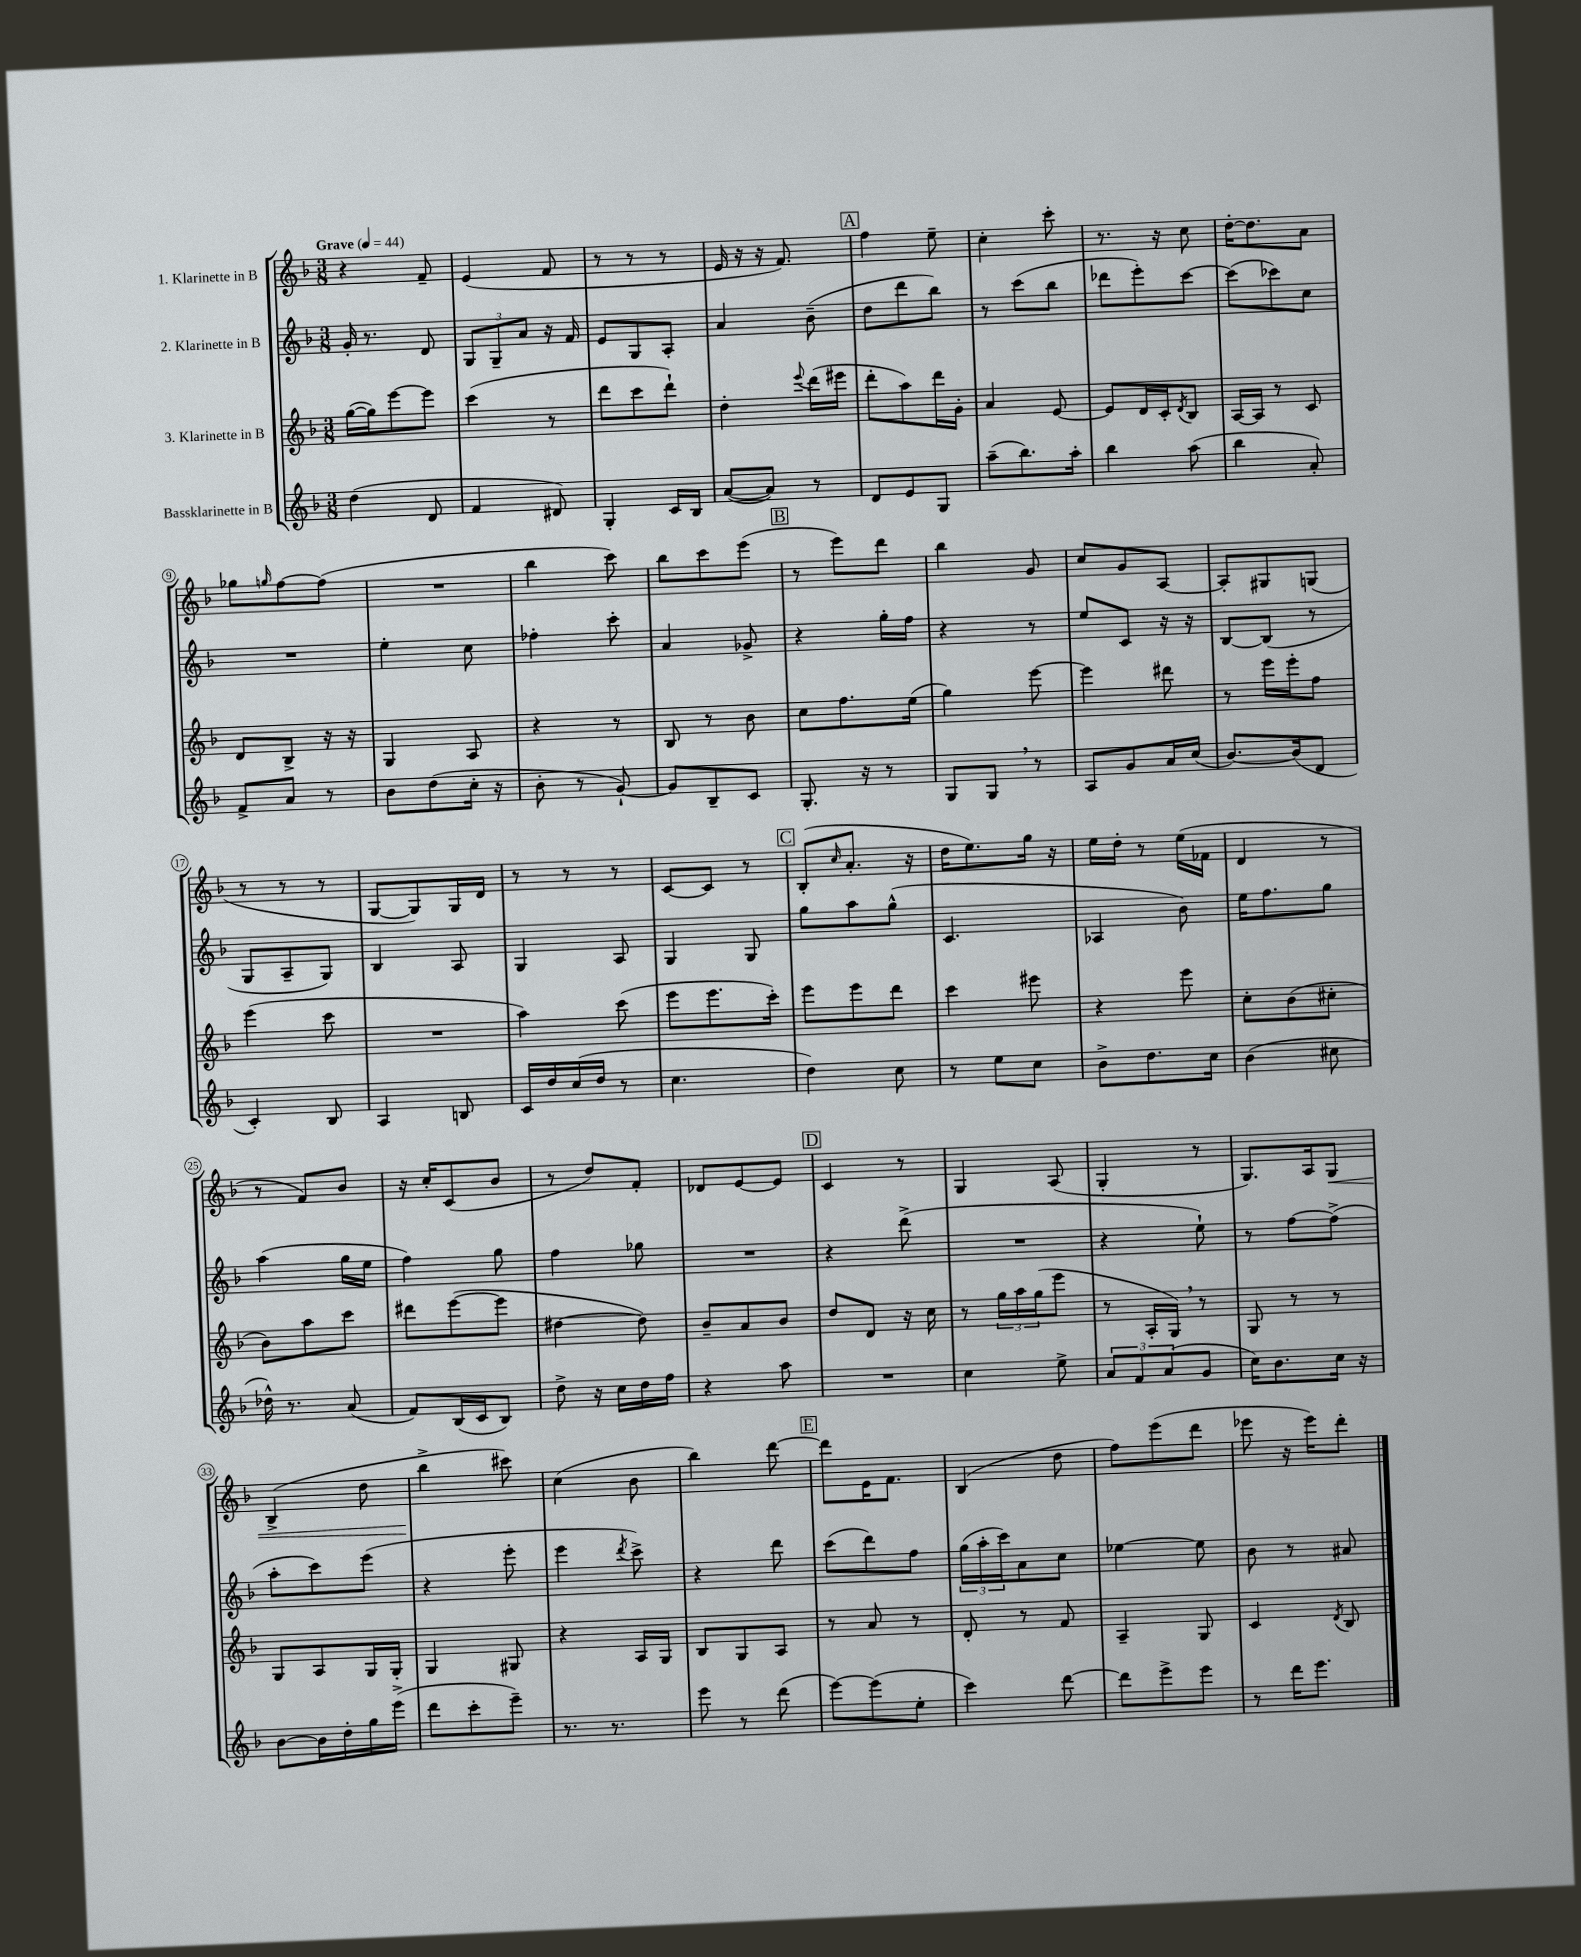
<<
\new StaffGroup <<
\new Staff = "s0" \with { instrumentName = "1. Klarinette in B" } {
    \clef treble \key f \major \numericTimeSignature \time 3/8 \tempo "Grave" 4 = 44
    r4 f'8-- |
    e'4( f'8 |
    r8 r8 r8 |
    e'16 r16 r16 f'8.) |
    \mark \markup { \box "A" } f''4 e''8-- |
    c''4-. c'''8-. |
    r8. r16 c''8 |
    d''16~-. d''8. a'8 |
    ges''8 \grace { g''16 } f''8~ f''8( |
    R4. |
    bes''4 c'''8) |
    bes''8 c'''8 e'''8( |
    \mark \markup { \box "B" } r8 e'''8) d'''8 |
    bes''4 g'8 |
    c''8 g'8 a8~ |
    a8-. gis8 g8( |
    r8 r8 r8 |
    g8~ g8) g16 d'16 |
    r8 r8 r8 |
    c'8~ c'8 r8 |
    \mark \markup { \box "C" } bes8-.( \grace { c''16 } a'8.-. r16 |
    d''16 e''8.) g''16 r16 |
    e''16 d''16-. r8 e''16( fes'16 |
    d'4 r8 |
    r8 f'8) bes'8 |
    r16 c''16-. c'8( bes'8 |
    r8 d''8) f'8-. |
    des'8 e'8~ e'8 |
    \mark \markup { \box "D" } c'4 r8 |
    g4 a8( |
    g4-. r8 |
    g8.) a16 g8\< |
    bes4->( d''8 |
    bes''4->\! cis'''8) |
    c''4( bes'8 |
    bes''4) d'''8~ |
    \mark \markup { \box "E" } d'''8 e'16 f'8. |
    bes4( d''8 |
    f''8) e'''8( d'''8 |
    ees'''8 r16 ees'''16) d'''8-. \bar "|." |
}
\new Staff = "s1" \with { instrumentName = "2. Klarinette in B" } {
    \clef treble \key f \major \numericTimeSignature \time 3/8
    g'16-. r8. d'8 |
    \tuplet 3/2 { g8 g8-- a'8 } r16 f'16 |
    e'8 g8 a8-. |
    a'4 bes'8--( |
    \mark \markup { \box "A" } d''8 d'''8 bes''8) |
    r8 c'''8( bes''8 |
    des'''8 e'''8-.) c'''8~ |
    c'''8( ces'''8) c''8 |
    R4. |
    e''4-. c''8 |
    fes''4-. c'''8-. |
    a'4 ges'8-> |
    \mark \markup { \box "B" } r4 g''16-. f''16 |
    r4 r8 |
    e''8 c'8 r16 r16 |
    bes8~ bes8( r8 |
    g8 a8-- g8) |
    bes4 a8 |
    g4 a8 |
    g4 g8 |
    \mark \markup { \box "C" } g''8 a''8 g''8-^( |
    c'4. |
    aes4 bes'8) |
    e''16 f''8. g''8 |
    a''4( g''16 e''16 |
    f''4) g''8 |
    f''4 ges''8 |
    R4. |
    \mark \markup { \box "D" } r4 d'''8->( |
    R4. |
    r4 e''8-!) |
    r8 f''8~ f''8->( |
    a''8-. c'''8) e'''8( |
    r4 e'''8-. |
    e'''4 \acciaccatura { d'''8 } c'''8->) |
    r4 d'''8 |
    \mark \markup { \box "E" } c'''8( d'''8) f''8 |
    \tuplet 3/2 { g''16( a''16-. c'''16) } a'8 c''8 |
    ees''4~ ees''8 |
    bes'8 r8 ais'8 \bar "|." |
}
\new Staff = "s2" \with { instrumentName = "3. Klarinette in B" } {
    \clef treble \key f \major \numericTimeSignature \time 3/8
    g''16~( g''16) e'''8~ e'''8 |
    c'''4( r8 |
    d'''8 c'''8 d'''8-!) |
    d''4-. \appoggiatura { e'''8 } d'''16( eis'''16 |
    \mark \markup { \box "A" } d'''8-. a''8) d'''16 g'16-. |
    a'4 e'8~ |
    e'8 d'16 c'16-. \acciaccatura { d'8 } bes8 |
    a16~ a16 r8 c'8 |
    d'8 bes8-> r16 r16 |
    g4 a8 |
    r4 r8 |
    bes8 r8 bes'8 |
    \mark \markup { \box "B" } c''8 f''8. e''16( |
    g''4) e'''8~ |
    e'''4 dis'''8 |
    r8 e'''16 e'''16-. f''8 |
    e'''4( c'''8 |
    R4. |
    a''4) c'''8( |
    e'''8 e'''8. c'''16-.) |
    \mark \markup { \box "C" } e'''8 e'''8 d'''8 |
    c'''4 eis'''8 |
    r4 e'''8 |
    c''8-. bes'8( cis''8-. |
    bes'8) a''8 c'''8 |
    dis'''8 e'''8~( e'''8 |
    dis''4~ dis''8) |
    bes'8-- a'8 bes'8 |
    \mark \markup { \box "D" } d''8 d'8 r16 c''16 |
    r8 \tuplet 3/2 { g''16 a''16 g''16( } e'''8 |
    r8 a16-. g16) \breathe r8 |
    g8 r8 r8 |
    g8 a8 g16 g16-. |
    g4 gis8 |
    r4 a16 g16 |
    bes8 g8 a8 |
    \mark \markup { \box "E" } r8 a'8 r8 |
    d'8-. r8 f'8 |
    a4-- g8 |
    c'4 \acciaccatura { d'8 } bes8 \bar "|." |
}
\new Staff = "s3" \with { instrumentName = "Bassklarinette in B" } {
    \clef treble \key f \major \numericTimeSignature \time 3/8
    d''4( d'8 |
    f'4 dis'8) |
    g4-. c'16 bes16 |
    a'8~( a'8) r8 |
    \mark \markup { \box "A" } d'8 e'8 g8 |
    a''8--( bes''8.) a''16-. |
    bes''4 a''8( |
    bes''4 a'8-.) |
    f'8-> a'8 r8 |
    bes'8 d''8( c''16-. r16 |
    bes'8-. r8 g'8~-!) |
    g'8 bes8-- c'8 |
    \mark \markup { \box "B" } g8.-. r16 r8 |
    g8 g8 \breathe r8 |
    a8 g'8 a'16 c''16( |
    bes'8.~) bes'16( d'8 |
    c'4-.) bes8 |
    a4 b8 |
    c'16 d''16 c''16( d''16 r8 |
    c''4. |
    \mark \markup { \box "C" } d''4) c''8 |
    r8 e''8 c''8 |
    bes'8-> d''8. c''16 |
    bes'4( cis''8 |
    des''16-^) r8. a'8( |
    f'8) bes16( c'16 bes8) |
    d''8-> r16 c''16 d''16 f''16 |
    r4 a''8 |
    \mark \markup { \box "D" } R4. |
    c''4 e''8-> |
    \tuplet 3/2 { a'8 f'8 a'8( } g'8 |
    c''16) bes'8. c''16 r16 |
    bes'8~ bes'16 d''16-. g''16 e'''16->( |
    d'''8 c'''8-. e'''8--) |
    r8. r8. |
    e'''8 r8 d'''8( |
    \mark \markup { \box "E" } e'''8~) e'''8( e''8-. |
    c'''4) d'''8~ |
    d'''8 e'''8-> e'''8 |
    r8 d'''16 e'''8. \bar "|." |
}
>>
>>
\layout { \context { \Score \override BarNumber.stencil = #(make-stencil-circler 0.1 0.3 ly:text-interface::print) } }
